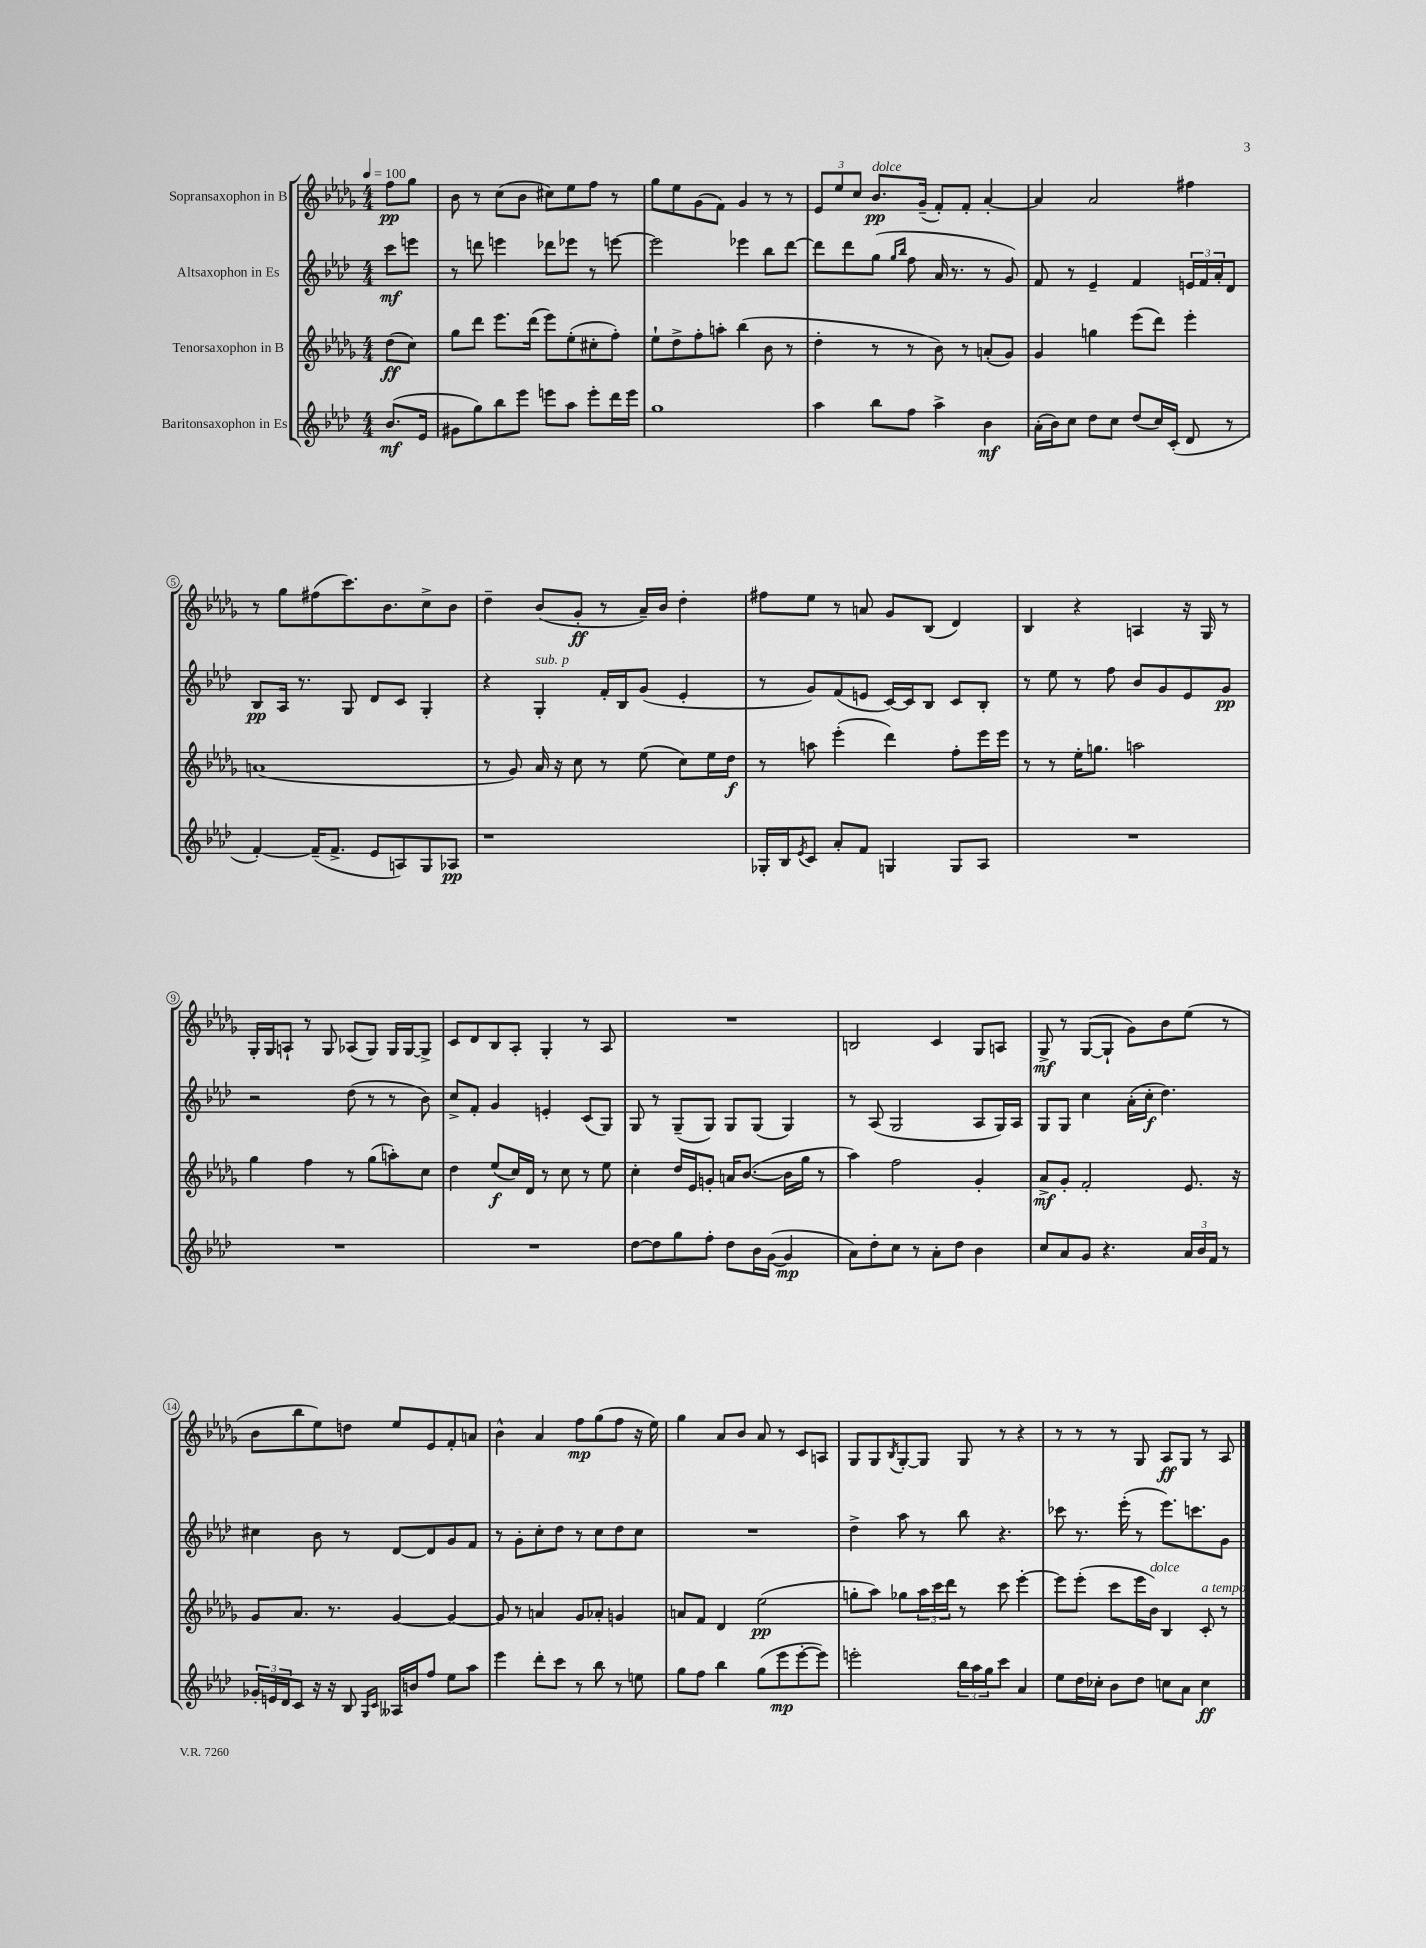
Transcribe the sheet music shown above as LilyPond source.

<<
\new StaffGroup <<
\new Staff = "s0" \with { instrumentName = "Sopransaxophon in B" } {
    \clef treble \key des \major \numericTimeSignature \time 4/4 \partial 4 \tempo 4 = 100
    f''8\pp ges''8 |
    bes'8 r8 c''8( bes'8 cis''8) ees''8 f''8 r8 |
    ges''8 ees''8 ges'8( f'8) ges'4 r8 r8 |
    \tuplet 3/2 { ees'8 ees''8 c''8 } bes'8.\pp^\markup { \italic "dolce" } ges'16--( f'8-.) f'8-. aes'4~-. |
    aes'4 aes'2 fis''4 |
    r8 ges''8 fis''8( c'''8.) bes'8. c''8-> bes'8 |
    des''4-- bes'8( ges'8-.\ff r8 aes'16--) bes'16 des''4-. |
    fis''8 ees''8 r8 a'8 ges'8 bes8( des'4) |
    bes4 r4 a4 r16 ges16 r8 |
    ges16-. ges16 a8-! r8 ges8 aes8( ges8) ges16 ges16~ ges8-> |
    c'8 des'8 bes8 aes8-. ges4-. r8 aes8 |
    R1 |
    b2 c'4 ges8 a8 |
    ges8->\mf r8 ges8~( ges8-! ges'8) bes'8 ees''8( r8 |
    bes'8 bes''8 ees''8) d''8 ees''8 ees'8 f'8-. a'8 |
    bes'4-^ aes'4 f''8\mp ges''8( f''8 r16 ees''16) |
    ges''4 aes'8 bes'8 aes'8 r8 c'8 a8 |
    ges8 ges8 \acciaccatura { bes8 } ges8~-. ges8 ges8 r8 r4 |
    r8 r8 r8 ges8 aes8\ff ges8 r8 aes8 \bar "|." |
}
\new Staff = "s1" \with { instrumentName = "Altsaxophon in Es" } {
    \clef treble \key aes \major \numericTimeSignature \time 4/4 \partial 4
    c'''8\mf e'''8 |
    r8 d'''8 e'''4 des'''8 ees'''8 r8 e'''8~ |
    e'''2 ees'''4 bes''8 des'''8~ |
    des'''8 des'''8 g''8( \grace { g''16 bes''16 } f''8 aes'16 r8. r8 g'8) |
    f'8 r8 ees'4-- f'4 \tuplet 3/2 { e'16 f'16 aes'16-. } des'8 |
    bes8\pp aes16 r8. g8 des'8 c'8 g4-. |
    r4 g4-.^\markup { \italic "sub. p" } f'16-. bes16 g'8( ees'4-. |
    r8 g'8) f'8( e'8 c'16~) c'16 bes8 c'8 bes8-. |
    r8 ees''8 r8 f''8 bes'8 g'8 ees'8 g'8\pp |
    r2 des''8( r8 r8 bes'8) |
    c''8-> f'8-. g'4 e'4-. c'8( g8) |
    g8 r8 g8--( g8) g8 g8( g4) |
    r8 aes8( g2 aes8 g16) aes16 |
    g8 g8 c''4 aes'16-.( c''16-.\f des''4.) |
    cis''4 bes'8 r8 des'8~ des'8 g'8 f'8 |
    r8 g'8-. c''8-. des''8 r8 c''8 des''8 c''8 |
    R1 |
    des''4-> aes''8 r8 bes''8 r4. |
    ces'''8 r8. ees'''16-.( r8 ees'''8.) c'''8. g'8 \bar "|." |
}
\new Staff = "s2" \with { instrumentName = "Tenorsaxophon in B" } {
    \clef treble \key des \major \numericTimeSignature \time 4/4 \partial 4
    des''8\ff( c''8) |
    ges''8 des'''8 ees'''8. des'''16( ees'''8) ees''8-.( cis''8-. f''8-.) |
    ees''8-! des''8-> f''8-. a''8-. bes''4( bes'8 r8 |
    des''4-. r8 r8 bes'8) r8 a'8-.( ges'8) |
    ges'4 g''4 ees'''8( des'''8) ees'''4-. |
    a'1( |
    r8 ges'8) aes'16 r16 c''8 r8 ees''8( c''8) ees''16 des''16\f |
    r8 a''8 ees'''4-.( des'''4) f''8-. ees'''16 ees'''16 |
    r8 r8 ees''16-. g''8. a''2 |
    ges''4 f''4 r8 ges''8( a''8-.) c''8 |
    des''4 ees''8\f( c''16) des'16 r8 c''8 r8 ees''8 |
    c''4-. des''16 ees'16 g'8-. a'16 bes'8.~( bes'16 ges''16 r8 |
    aes''4) f''2 ges'4-. |
    aes'8->\mf ges'8-. f'2-. ees'8. r16 |
    ges'8 aes'8. r8. ges'4~ ges'4~ |
    ges'8 r8 a'4 ges'8 aes'8-. g'4 |
    a'8 f'8 des'4 ees''2\pp( |
    g''8-. aes''8) ges''8 \tuplet 3/2 { aes''16 c'''16 des'''16 } r8 c'''8 ees'''4~-. |
    ees'''8 ees'''8-.( c'''8 ees'''16 bes'16^\markup { \italic "dolce" }) bes4 c'8-.^\markup { \italic "a tempo" } r8 \bar "|." |
}
\new Staff = "s3" \with { instrumentName = "Baritonsaxophon in Es" } {
    \clef treble \key aes \major \numericTimeSignature \time 4/4 \partial 4
    bes'8.\mf( ees'16 |
    gis'8 g''8) bes''8 ees'''8 e'''8 aes''8 e'''8-. des'''16 e'''16 |
    g''1 |
    aes''4 bes''8 f''8 aes''4-> bes'4\mf |
    aes'16-.( bes'16) c''8 des''8 c''8 des''8( c''16) c'16-.( des'8 r8 |
    f'4~-.) f'16--( f'8.-> ees'8 a8) g8 aes8\pp |
    r1 |
    ges16-. bes16 \acciaccatura { ees'8 } c'8 aes'8-. f'8 g4 g8 aes8 |
    R1 |
    R1 |
    R1 |
    des''8~ des''8 g''8 f''8-. des''8 bes'16 g'16~( g'4\mp |
    aes'8) des''8-. c''8 r8 aes'8-. des''8 bes'4 |
    c''8 aes'8 g'8 r4. \tuplet 3/2 { aes'16 bes'16 f'16 } r8 |
    \tuplet 3/2 { ges'16-. e'16 des'16 } c'8 r16 r16 bes8 \grace { g16 c'16 } aeses16 b'16 f''8 ees''8 aes''8 |
    ees'''4 des'''8-. c'''8 r8 bes''8 r8 e''8 |
    g''8 f''8 bes''4 g''8( ees'''8\mp ees'''8~-. ees'''8) |
    e'''2-. \tuplet 3/2 { bes''16 aes''16 g''16 } c'''8 aes'4 |
    ees''8 des''16 ces''16-. bes'8 des''8 c''8 aes'8 c''4\ff \bar "|." |
}
>>
>>
\layout { \context { \Score \override BarNumber.stencil = #(make-stencil-circler 0.1 0.3 ly:text-interface::print) } }
